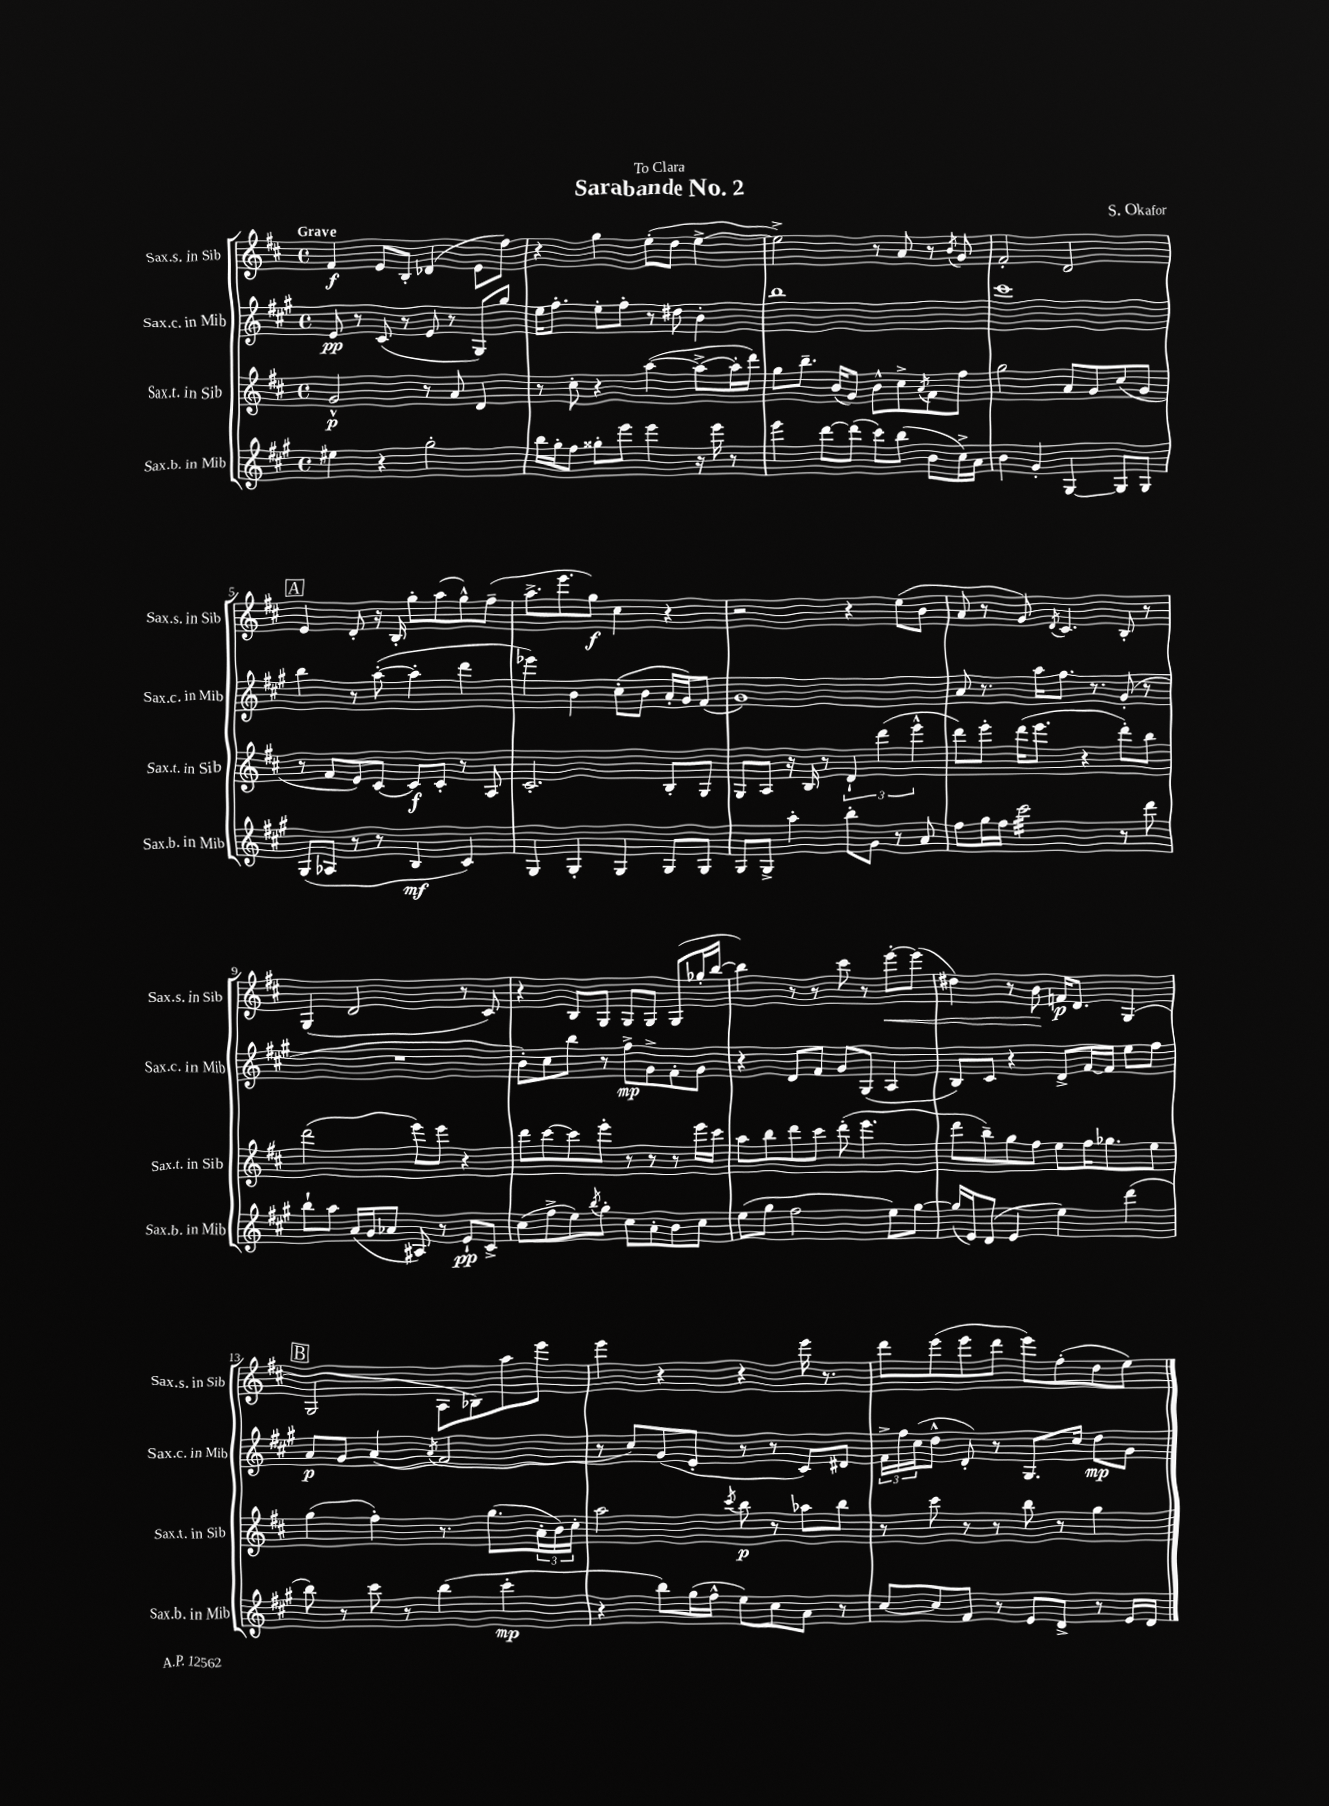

**kern	**dynam	**kern	**dynam	**kern	**dynam	**kern	**dynam
*part4	*part4	*part3	*part3	*part2	*part2	*part1	*part1
*staff4	*staff4	*staff3	*staff3	*staff2	*staff2	*staff1	*staff1
*I"Sax.b. in Mib	*	*I"Sax.t. in Sib	*	*I"Sax.c. in Mib	*	*I"Sax.s. in Sib	*
*I'Sax.b. in Mib	*	*I'Sax.t. in Sib	*	*I'Sax.c. in Mib	*	*I'Sax.s. in Sib	*
*clefG2	*	*clefG2	*	*clefG2	*	*clefG2	*
*k[f#c#g#]	*	*k[f#c#]	*	*k[f#c#g#]	*	*k[f#c#]	*
*M4/4	*	*M4/4	*	*M4/4	*	*M4/4	*
*met(c)	*	*met(c)	*	*met(c)	*	*met(c)	*
=1	=1	=1	=1	=1	=1	=1	=1
!	!	!	!	!	!	!LO:TX:a:B:t=Grave	!
4ee#X\	.	2g^^/	p	8e/	pp	4f#/	f
.	.	.	.	8r	.	.	.
4r	.	.	.	(8c#/	.	8e/L	.
.	.	.	.	8r	.	8B'/J	.
2gg#'\	.	8r	.	8e/	.	(4d-X/	.
.	.	8a/	.	8r	.	.	.
.	.	4d/	.	8G#/L)	.	8e\L	.
.	.	.	.	8gg#/J	.	8ff#\J)	.
=2	=2	=2	=2	=2	=2	=2	=2
16bb\LL	.	8r	.	16ee\KL	.	4r	.
16gg#'\J	.	.	.	8.ff#'\J	.	.	.
8ff#\J	.	8cc#'\	.	.	.	.	.
8gg##X'\L	.	4r	.	8ee'\L	.	4gg\	.
8eee\J	.	.	.	8ff#'\J	.	.	.
4eee\	.	([4aa\	.	8r	.	(8ee'\L	.
.	.	.	.	8dd#X\	.	8dd\J	.
16r	.	8aa^\L_	.	4b'\	.	[4ee^\	.
16eee\	.	.	.	.	.	.	.
8r	.	16aa'\L]	.	.	.	.	.
.	.	16ddd\JJ)	.	.	.	.	.
=3	=3	=3	=3	=3	=3	=3	=3
4eee\	.	8gg\L	.	1bb	.	2ee^\])	.
.	.	8.bb~\J	.	.	.	.	.
[8ddd\L	.	.	.	.	.	.	.
.	.	(16b/KL	.	.	.	.	.
(8ddd\J]	.	8g/J)	.	.	.	.	.
8ccc#\L)	.	8b^^\L	.	.	.	8r	.
(8bb\J	.	8cc#^\	.	.	.	8a/	.
.	.	8qa/	.	.	.	.	.
8b\L	.	8f#\	.	.	.	8r	.
.	.	.	.	.	.	8qb/	.
16cc#^\L)	.	8ff#\J	.	.	.	8g/	.
16a\JJ	.	.	.	.	.	.	.
=4	=4	=4	=4	=4	=4	=4	=4
4b\	.	2gg\	.	1ccc#	.	2f#'/	.
4g#'/	.	.	.	.	.	.	.
[4G#/	.	8a/L	.	.	.	2d/	.
.	.	8g/	.	.	.	.	.
8G#/L]	.	(8cc#/	.	.	.	.	.
8G#/J	.	8g/J	.	.	.	.	.
!!LO:LB:g=z
!!LO:REH:place=s1:t=A
=5	=5	=5	=5	=5	=5	=5	=5
(8G#/L	.	8r	.	4bb\	.	4e/	.
8A-X/J	.	8f#/L	.	.	.	.	.
8r	.	8e/)	.	8r	.	8d'/	.
8r	.	[8c#/J	.	([8aa'\	.	16r	.
.	.	.	.	.	.	16B'/	.
4B/	mf	8c#/L]	f	4aa'\]	.	8gg'\L	.
.	.	8c#'/J	.	.	.	(8aa\	.
4c#/)	.	8r	.	4ddd\	.	8gg^^\)	.
.	.	8A/	.	.	.	(8ff#~\J	.
=6	=6	=6	=6	=6	=6	=6	=6
4G#/	.	2.c#'/	.	4eee-X\)	.	8.aa^\L	.
.	.	.	.	.	.	8.eee\	.
4G#'/	.	.	.	4b\	.	.	.
.	.	.	.	.	.	8gg\J)	f
4G#/	.	.	.	(8cc#'\L	.	4cc#\	.
.	.	.	.	8b\J	.	.	.
8G#/L	.	8B'/L	.	16a'/LL	.	4r	.
.	.	.	.	16g#/J)	.	.	.
8G#/J	.	8G/J	.	(8f#/J	.	.	.
=7	=7	=7	=7	=7	=7	=7	=7
8G#/L	.	8G/L	.	1g#)	.	2r	.
8G#^/J	.	8A/J	.	.	.	.	.
4aa'\	.	16r	.	.	.	.	.
.	.	16B/	.	.	.	.	.
.	.	8r	.	.	.	.	.
8bb'\L	.	6d`/	.	.	.	4r	.
8g#\J	.	.	.	.	.	.	.
.	.	(6ddd\	.	.	.	.	.
8r	.	.	.	.	.	(8ee\L	.
.	.	6eee^^\	.	.	.	.	.
8a/	.	.	.	.	.	8b\J	.
=8	=8	=8	=8	=8	=8	=8	=8
8ff#\L	.	8ddd\L)	.	8a/	.	8a/	.
16gg#\L	.	8eee'\J	.	8.r	.	8r	.
16ff#\JJ	.	.	.	.	.	.	.
*tremolo	*	*	*	*	*	*	*
32ccc#\LLL	.	(16ddd\KL	.	.	.	8g/)	.
32ccc#\	.	.	.	.	.	.	.
32ccc#\	.	8.eee\J	.	16aa\KL	.	.	.
32ccc#\	.	.	.	.	.	.	.
.	.	.	.	.	.	8qd/	.
32ccc#\	.	.	.	8.ff#\J	.	4.c#/	.
32ccc#\	.	.	.	.	.	.	.
32ccc#\	.	.	.	.	.	.	.
32ccc#\	.	.	.	.	.	.	.
32ccc#\	.	4r	.	.	.	.	.
32ccc#\	.	.	.	.	.	.	.
32ccc#\	.	.	.	8.r	.	.	.
32ccc#\	.	.	.	.	.	.	.
32ccc#\	.	.	.	.	.	.	.
32ccc#\	.	.	.	.	.	.	.
32ccc#\	.	.	.	.	.	.	.
32ccc#\JJJ	.	.	.	.	.	.	.
*Xtremolo	*	*	*	*	*	*	*
8r	.	8ddd'\L)	.	(8g#'/	.	8B'/	.
8ddd\	.	8bb\J	.	8r	.	8r	.
!!LO:LB:g=z
=9	=9	=9	=9	=9	=9	=9	=9
8bb`\L	.	(2ddd\	.	1r	.	(4G/	.
8aa\J	.	.	.	.	.	.	.
(16a/LL	.	.	.	.	.	2d/	.
16g#/J	.	.	.	.	.	.	.
8a-X/J	.	.	.	.	.	.	.
8A#X/)	.	8eee\L)	.	.	.	.	.
8r	.	8eee\J	.	.	.	.	.
8e`/L	pp	4r	.	.	.	8r	.
8c#^/J	.	.	.	.	.	8c#/)	.
=10	=10	=10	=10	=10	=10	=10	=10
(8cc#\L	.	8ddd\L	.	8b'\L)	.	4r	.
8ff#^\	.	[8ccc#\	.	8cc#\	.	.	.
8ee\)	.	8ccc#\]	.	8bb\J	.	8B/L	.
8qbb/	.	.	.	.	.	.	.
8gg#'\J	.	8eee'\J	.	8r	.	8G/J	.
8cc#\L	.	8r	.	8ff#^\L	mp	8G/L	.
8a'\	.	8r	.	8g#^\	.	8G/J	.
8b\	.	8r	.	8f#'\	.	(8G/L	.
8cc#\J	.	16eee\LL	.	8g#\J	.	16gg-X'/L	.
.	.	16ccc#\JJ	.	.	.	[16bb/JJ	.
=11	=11	=11	=11	=11	=11	=11	=11
(8ee\L	.	8aa\L	.	4r	.	4bb\])	.
8gg#\J	.	8bb\	.	.	.	.	.
2ff#\	.	8ddd\	.	8d/L	.	8r	.
.	.	8ccc#\J	.	8f#/J	.	8r	.
.	.	(8ddd'\	.	8g#/L	.	8ccc#\	.
.	.	4.eee\	.	(8G#/J	.	8r	.
!	!	!	!	!	!	!	!LO:HP:b
8ee\L)	.	.	.	4A/	.	[8eee'\L	<
[8gg#\J	.	.	.	.	.	(8eee\J]	.
=12	=12	=12	=12	=12	=12	=12	=12
(16gg#/LL]	.	8ddd\L	.	8B/L)	.	4dd#X\)	.
16e/J)	.	.	.	.	.	.	.
(8d/J	.	8bb~\)	.	8c#/J	.	.	.
4e/	.	8gg\	.	4r	.	8r	.
.	.	8ff#\J	.	.	.	8b\	.
4ee\)	.	8ee\L	.	8d^/L	.	16fn/KL	[ p
.	.	.	.	.	.	8.d/J	.
.	.	16ff#\K	.	[16f#/L	.	.	.
.	.	8.gg-X\	.	16f#/JJ]	.	.	.
(4ddd\	.	.	.	8ee\L	.	(4G/	.
.	.	8ee\J	.	8ff#\J	.	.	.
!!LO:LB:g=z
!!LO:REH:place=s1:t=B
=13	=13	=13	=13	=13	=13	=13	=13
8bb\)	.	(4gg\	.	8a/L	p	2G/	.
8r	.	.	.	8g#/J	.	.	.
8ccc#\	.	4ff#'\)	.	(4a/	.	.	.
8r	.	.	.	.	.	.	.
.	.	.	.	8qa/	.	.	.
(4bb\	.	8.r	.	2f#/	.	8A\L	.
.	.	.	.	.	.	8B-X\)	.
.	.	(8.gg\L	.	.	.	.	.
4ccc#'\	mp	.	.	.	.	8aa\	.
.	.	24a'\L	.	.	.	8eee\J	.
.	.	24b\)	.	.	.	.	.
.	.	24cc#'\JJ	.	.	.	.	.
=14	=14	=14	=14	=14	=14	=14	=14
4r	.	2aa\	.	8r	.	4eee\	.
.	.	.	.	8cc#/L)	.	.	.
8bb\L)	.	.	.	(8g#/	.	4r	.
(16gg#\L	.	.	.	8e'/J	.	.	.
16ff#^^\JJ	.	.	.	.	.	.	.
.	.	8qccc#/	.	.	.	.	.
8ee\L)	.	8bb\	p	8r	.	4r	.
8cc#\	.	8r	.	8r	.	.	.
8a\J	.	8aa-X\L	.	8c#/L)	.	16eee\	.
.	.	.	.	.	.	8.r	.
8r	.	8bb\J	.	8d#X/J	.	.	.
=15	=15	=15	=15	=15	=15	=15	=15
[8cc#/L	.	8r	.	24f#^\LL	.	8ddd\L	.
.	.	.	.	24ff#\	.	.	.
.	.	.	.	(24cc#\J	.	.	.
8cc#/]	.	8ccc#\	.	8dd^^\J	.	(8eee\	.
8f#/J	.	8r	.	8d'/)	.	8eee\	.
8r	.	8r	.	8r	.	8ddd\J	.
8e/L	.	8bb\	.	8.G#/L	.	8eee\L)	.
8d^/J	.	8r	.	.	.	(8ff#'\	.
.	.	.	.	16cc#/Jk	.	.	.
8r	.	4gg\	.	8dd\L	mp	8dd\	.
16e/LL	.	.	.	8g#\J	.	8ee\J)	.
16d/JJ	.	.	.	.	.	.	.
==	==	==	==	==	==	==	==
*-	*-	*-	*-	*-	*-	*-	*-
